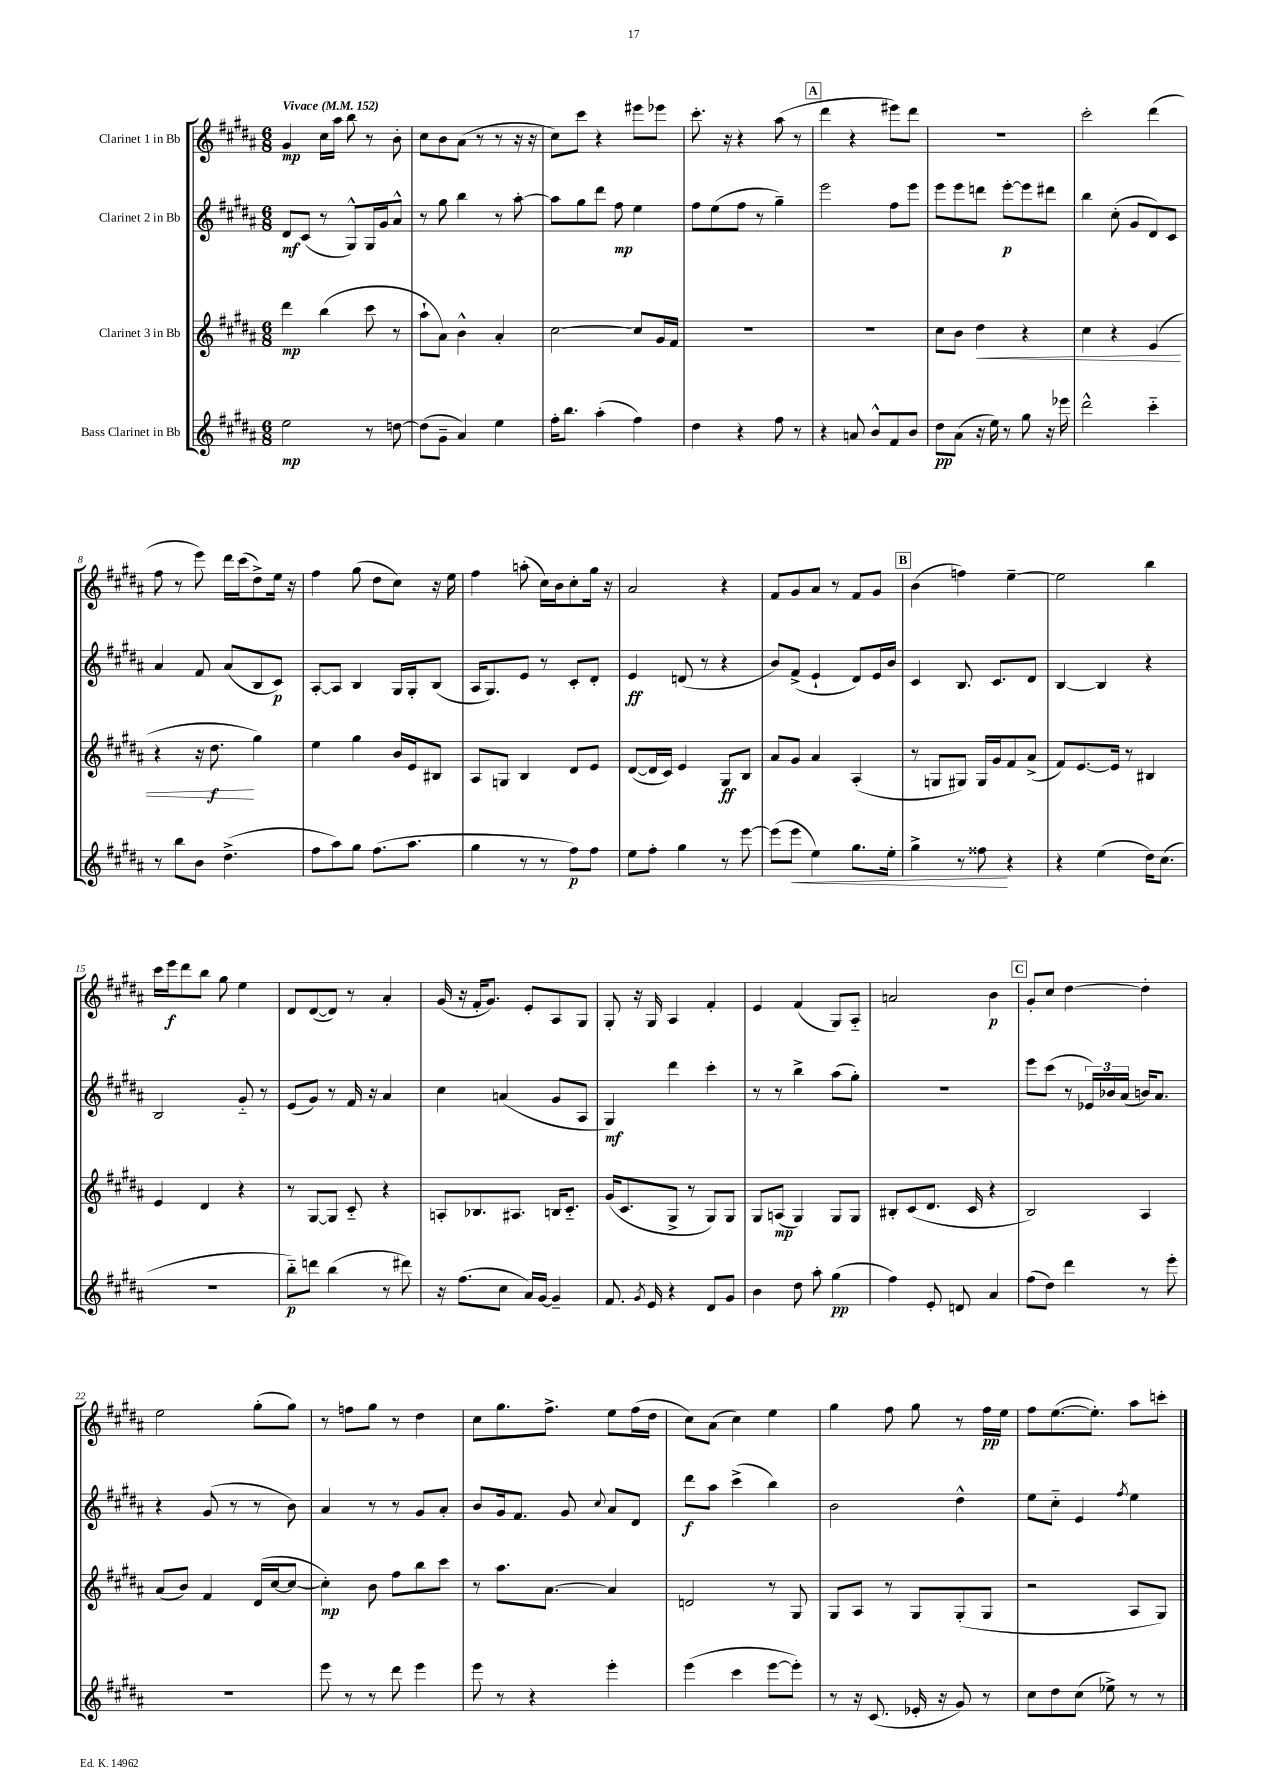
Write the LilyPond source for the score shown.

<<
\new StaffGroup <<
\new Staff = "s0" \with { instrumentName = "Clarinet 1 in Bb" } {
    \clef treble \key b \major \numericTimeSignature \time 6/8 \tempo "Vivace" 4 = 152
    \autoBeamOff gis'4\mp cis''16[ ais''16] b''8 r8 b'8-. |
    cis''8[ b'8 ais'8]( r8 r8 r16 r16 |
    cis''8[) cis'''8] r4 eis'''8[ ees'''8] |
    cis'''8.-. r16 r4 ais''8( r8 |
    \mark \markup { \box "A" } dis'''4 r4 eis'''8[) dis'''8] |
    R2. |
    cis'''2-. dis'''4( |
    fis''8 r8 e'''8) dis'''16[ cis'''16( dis''8->) e''16] r16 |
    fis''4 gis''8( dis''8[ cis''8]) r16 e''16 |
    fis''4 a''8-.( cis''16[) b'16 cis''8-. gis''16] r16 |
    ais'2 r4 |
    fis'8[ gis'8 ais'8] r8 fis'8[ gis'8] |
    \mark \markup { \box "B" } b'4( f''4) e''4~-- |
    e''2 b''4 |
    cis'''16[ e'''16\f dis'''8 b''8] gis''8 e''4 |
    dis'8[ dis'8~( dis'8]) r8 ais'4-. |
    gis'16( r16 fis'16[-. gis'8.]) e'8[-. ais8 gis8] |
    gis8-. r16 gis16 ais4 fis'4-. |
    e'4 fis'4( gis8[) ais8]-_ |
    a'2 b'4\p |
    \mark \markup { \box "C" } gis'8[-. cis''8] dis''4~ dis''4-. |
    e''2 gis''8[-.( gis''8]) |
    r8 f''8[ gis''8] r8 dis''4 |
    cis''8[ gis''8. fis''8.]-> e''8[ fis''16( dis''16] |
    cis''8[) ais'8]( cis''4) e''4 |
    gis''4 fis''8 gis''8 r8 fis''16[\pp e''16] |
    fis''8[ e''8.~( e''8.]-.) ais''8[ c'''8]-. \bar "|." |
}
\new Staff = "s1" \with { instrumentName = "Clarinet 2 in Bb" } {
    \clef treble \key b \major \numericTimeSignature \time 6/8
    \autoBeamOff dis'8[\mf cis'8]( r8 gis8[-^) gis16 gis'16 ais'8]-^ |
    r8 gis''8 b''4 r8 ais''8~-. |
    ais''8[ gis''8 dis'''8] fis''8\mp e''4 |
    fis''8[ e''8( fis''8] r8 gis''4--) |
    \mark \markup { \box "A" } e'''2 fis''8[ e'''8] |
    e'''8[ e'''8 d'''8] e'''8[~-.\p e'''8 dis'''8] |
    b''4 cis''8-.( gis'8[ dis'8) cis'8] |
    ais'4 fis'8 ais'8[( b8 cis'8]\p) |
    ais8[~-. ais8] b4 gis16[ gis16-. b8]( |
    ais16[ gis8.) e'8] r8 cis'8[-. dis'8]-. |
    e'4\ff d'8( r8 r4 |
    b'8[) fis'8]->( e'4-! dis'8[) e'16 b'16] |
    \mark \markup { \box "B" } cis'4 b8. cis'8.[ dis'8] |
    b4~ b4 r4 |
    b2 gis'8-_ r8 |
    e'8[( gis'8]) r8 fis'16 r16 ais'4 |
    cis''4 a'4( gis'8[ ais8] |
    gis4\mf) dis'''4 cis'''4-. |
    r8 r8 b''4-> ais''8[( gis''8]-.) |
    R2. |
    \mark \markup { \box "C" } e'''8[ cis'''8]( r8 \tuplet 3/2 { ees'16[) bes'16 ais'16]( } b'16[) ais'8.] |
    r4 gis'8( r8 r8 b'8) |
    ais'4 r8 r8 gis'8[ ais'8]-. |
    b'8[ gis'16 fis'8.] gis'8 \appoggiatura { cis''8 } ais'8[ dis'8] |
    dis'''8[\f ais''8] cis'''4->( b''4) |
    b'2 dis''4-^ |
    e''8[ cis''8]-_ e'4 \acciaccatura { fis''8 } e''4 \bar "|." |
}
\new Staff = "s2" \with { instrumentName = "Clarinet 3 in Bb" } {
    \clef treble \key b \major \numericTimeSignature \time 6/8
    \autoBeamOff dis'''4\mp b''4( cis'''8 r8 |
    ais''8[-! ais'8]) b'4-^ ais'4-. |
    cis''2~ cis''8[ gis'16 fis'16] |
    R2. |
    \mark \markup { \box "A" } R2. |
    cis''8[ b'8] dis''4\< r4 |
    cis''4 r4 e'4( |
    r4 r16 dis''8.\f\! gis''4) |
    e''4 gis''4 b'16[ e'16 bis8] |
    ais8[ g8] b4 dis'8[ e'8] |
    dis'8[~( dis'16 cis'16]) e'4 gis8[\ff b8] |
    ais'8[ gis'8] ais'4 ais4-.( |
    \mark \markup { \box "B" } r8 g8[ gis8]) gis16[ gis'16 fis'8 ais'8]->( |
    fis'8[) e'8.~ e'16] r8 bis4 |
    e'4 dis'4 r4 |
    r8 gis8[~ gis8] cis'8-_ r4 |
    a8[-. bes8. ais8.] b16[ cis'8.]-_ |
    gis'16[( cis'8. gis8]-> r8 gis8[) gis8] |
    gis8[ a8]\mp( gis4) gis8[ gis8] |
    bis8[-. cis'8( dis'8.] cis'16 r4 |
    \mark \markup { \box "C" } b2) ais4 |
    ais'8[( b'8]) fis'4 dis'16[( cis''16~ cis''8]~ |
    cis''4-.\mp) b'8 fis''8[ b''8 cis'''8] |
    r8 ais''8.[ ais'8.]~ ais'4 |
    d'2 r8 gis8 |
    gis8[ ais8] r8 gis8[ gis8-.( gis8] |
    r2 ais8[ gis8]) \bar "|." |
}
\new Staff = "s3" \with { instrumentName = "Bass Clarinet in Bb" } {
    \clef treble \key b \major \numericTimeSignature \time 6/8
    \autoBeamOff e''2\mp r8 d''8~ |
    d''8[( gis'8]-- ais'4) e''4 |
    fis''16[-. b''8.] ais''4-.( fis''4) |
    dis''4 r4 fis''8 r8 |
    \mark \markup { \box "A" } r4 a'8 b'8[-^ fis'8 b'8] |
    dis''8[\pp ais'8]( r16 e''16) r8 gis''8 r16 ees'''16 |
    dis'''2-^ cis'''4-_ |
    r8 b''8[ b'8] dis''4.->( |
    fis''8[ ais''8) gis''8] fis''8.[( ais''8.] |
    gis''4 r8 r8 fis''8[\p) fis''8] |
    e''8[ fis''8]-. gis''4 r8 e'''8~ |
    e'''8[( e'''8]\< e''4) gis''8.[ e''16]-. |
    \mark \markup { \box "B" } gis''4-> r8 fisis''8\! r4 |
    r4 e''4( dis''16[) cis''8.]( |
    R2. |
    b''8[-_\p) d'''8] b''4( r8 dis'''8) |
    r16 fis''8.[( cis''8] ais'16[) gis'16]~ gis'4-- |
    fis'8. \acciaccatura { gis'8 } e'16 r4 dis'8[ gis'8] |
    b'4 dis''8 ais''8-. gis''4\pp( |
    fis''4) e'8-. d'8 ais'4 |
    \mark \markup { \box "C" } fis''8[( dis''8]) dis'''4 r8 e'''8-. |
    R2. |
    e'''8 r8 r8 dis'''8 e'''4 |
    e'''8 r8 r4 e'''4-. |
    e'''4( cis'''4 e'''8[~ e'''8]-.) |
    r8 r16 cis'8.( ees'16-. r16 gis'8) r8 |
    cis''8[ dis''8 cis''8]( ees''8->) r8 r8 \bar "|." |
}
>>
>>
